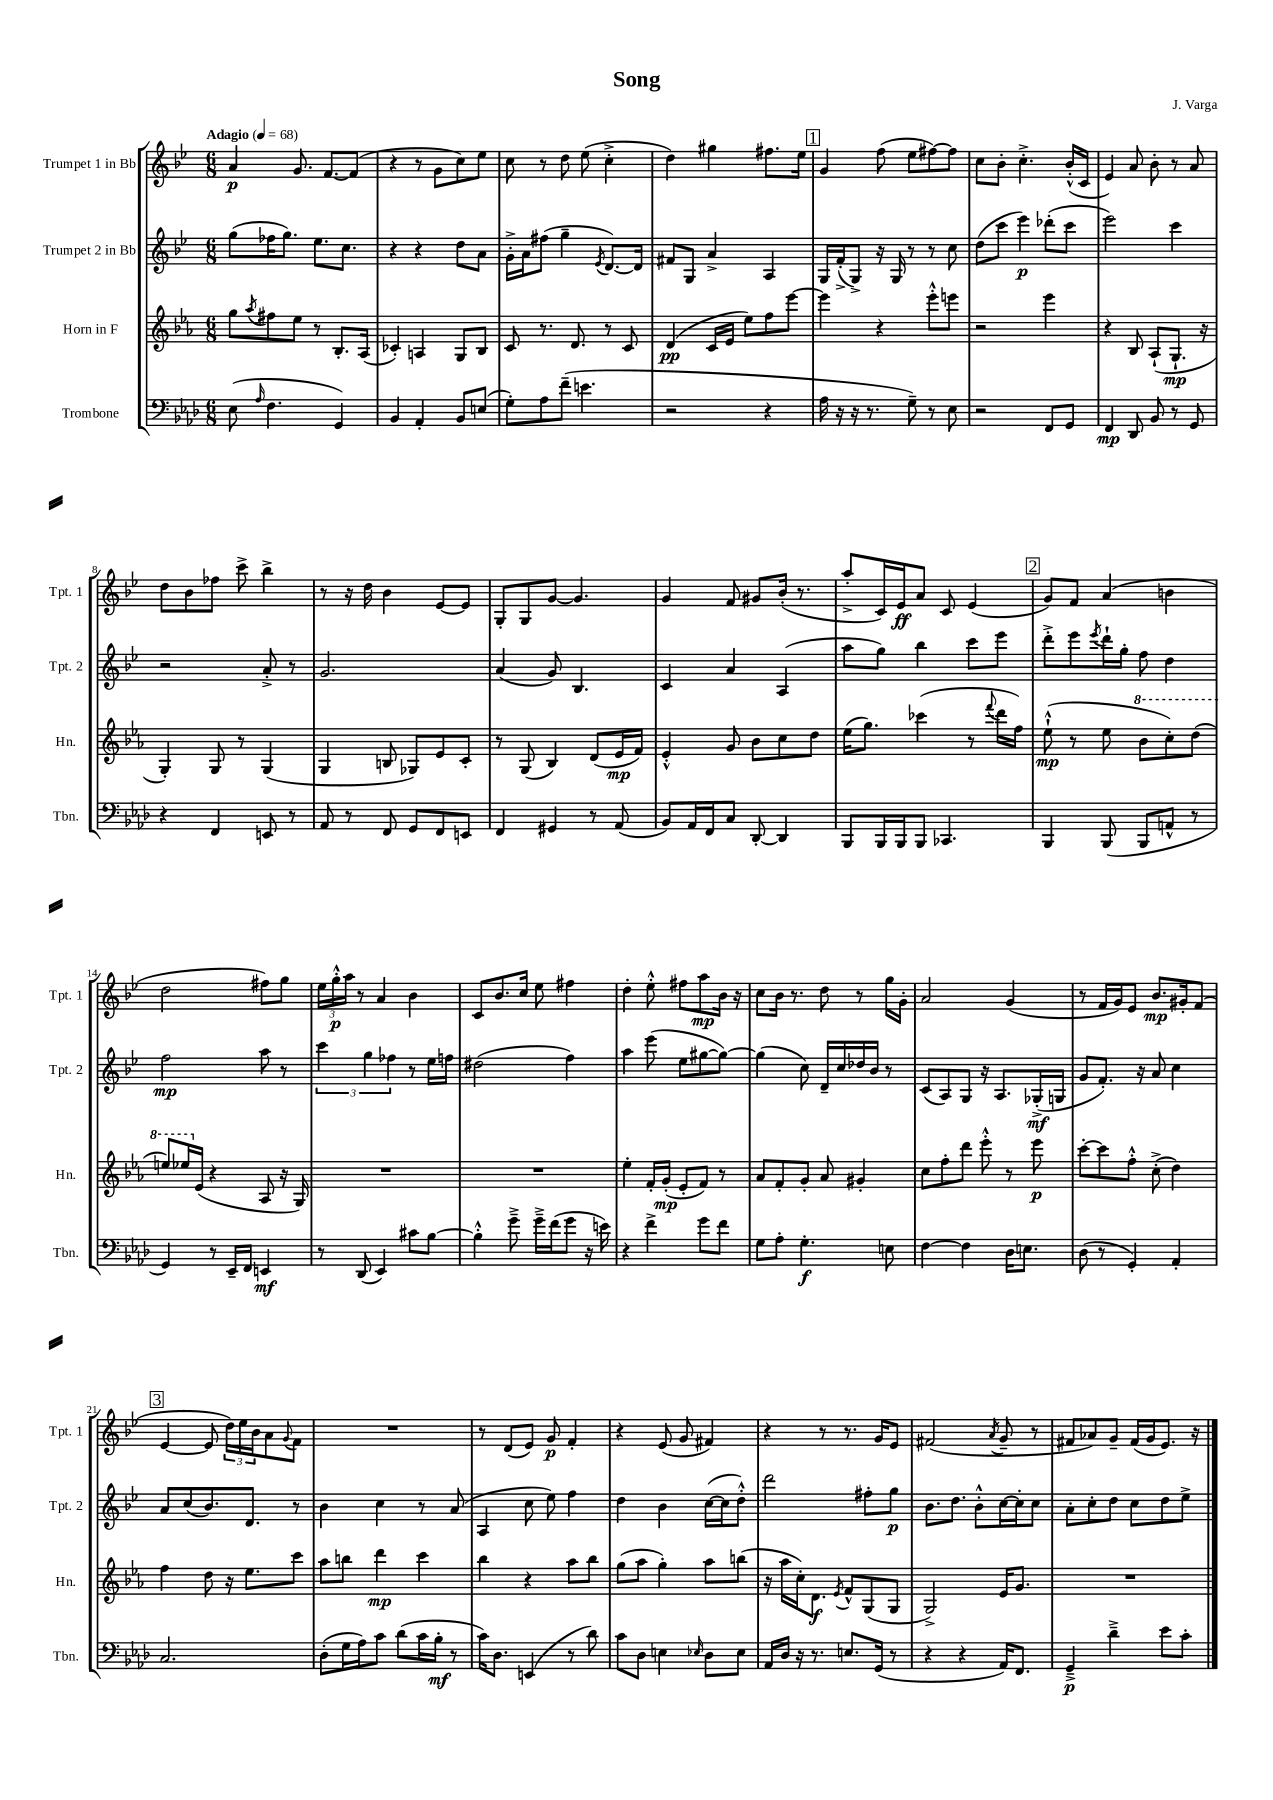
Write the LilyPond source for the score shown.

\header { title = "Song" composer = "J. Varga" }
<<
\new StaffGroup <<
\new Staff = "s0" \with { instrumentName = "Trumpet 1 in Bb" shortInstrumentName = "Tpt. 1" } {
    \clef treble \key bes \major \numericTimeSignature \time 6/8 \tempo "Adagio" 4 = 68
    a'4\p g'8. f'8.~ f'8( |
    r4 r8 g'8 c''8) ees''8 |
    c''8 r8 d''8 ees''8( c''4-.-> |
    d''4) gis''4 fis''8. ees''16 |
    \mark \markup { \box "1" } g'4 f''8( ees''8 fis''8~) fis''8 |
    c''8 bes'8-. c''4.-.-> bes'16-.-^( c'16 |
    ees'4) a'8 bes'8-. r8 a'8 |
    d''8 bes'8 fes''8 c'''8-> bes''4-> |
    r8 r16 d''16 bes'4 ees'8~ ees'8 |
    g8-. g8 g'8~ g'4. |
    g'4 f'8 gis'8 bes'16-.( r8. |
    a''8-.-> c'16) ees'16\ff a'8 c'8 ees'4( |
    \mark \markup { \box "2" } g'8) f'8 a'4( b'4 |
    d''2 fis''8) g''8 |
    \tuplet 3/2 { ees''16 g''16-.-^\p a''16 } r8 a'4 bes'4 |
    c'8 bes'8. c''16 ees''8 fis''4 |
    d''4-. ees''8-.-^ fis''8 a''8\mp bes'16 r16 |
    c''8 bes'16 r8. d''8 r8 g''16 g'16-. |
    a'2 g'4( |
    r8 f'16 g'16) ees'8 bes'8.\mp gis'16-. f'8( |
    \mark \markup { \box "3" } ees'4~ ees'8 \tuplet 3/2 { d''16) ees''16 bes'16 } a'8 \appoggiatura { g'8 } f'8 |
    R2. |
    r8 d'8( ees'8) g'8\p f'4-. |
    r4 ees'8( g'8 fis'4) |
    r4 r8 r8. g'16 ees'8 |
    fis'2( \acciaccatura { a'8 } g'8-- r8 |
    fis'8 aes'8) g'8-- fis'16( g'16 ees'8.) r16 \bar "|." |
}
\new Staff = "s1" \with { instrumentName = "Trumpet 2 in Bb" shortInstrumentName = "Tpt. 2" } {
    \clef treble \key bes \major \numericTimeSignature \time 6/8
    g''8( fes''16 g''8.) ees''8. c''8. |
    r4 r4 d''8 a'8 |
    g'16-.-> a'16 fis''8( g''4-- \acciaccatura { ees'8 } d'8.~) d'16 |
    fis'8 g8 a'4-> a4 |
    \mark \markup { \box "1" } g16 f'16-.->( g8->) r16 g16 r8 r8 c''8 |
    d''8( c'''8 ees'''4\p) des'''8-.( c'''8 |
    ees'''2) c'''4 |
    r2 a'8-.-> r8 |
    g'2. |
    a'4( g'8) bes4. |
    c'4 a'4 a4( |
    a''8 g''8) bes''4 c'''8 ees'''8 |
    \mark \markup { \box "2" } d'''8-.-> ees'''8 \acciaccatura { ees'''8 } d'''16-! g''16-. f''8 d''4 |
    f''2\mp a''8 r8 |
    \tuplet 3/2 { c'''4 g''4 fes''4 } r8 ees''16 f''16 |
    dis''2( f''4) |
    a''4 ees'''8( ees''8 gis''8~ gis''8~) |
    gis''4( c''8) d'16-- c''16 des''16 bes'16 r8 |
    c'8( a8) g8 r16 a8. ges16-.->\mf( g16 |
    g'8 f'8.-.) r16 a'8 c''4 |
    \mark \markup { \box "3" } a'8 c''8( bes'8.) d'8. r8 |
    bes'4 c''4 r8 a'8( |
    a4 c''8 ees''8) f''4 |
    d''4 bes'4 c''16~( c''16 d''8-.-^) |
    d'''2 fis''8-. g''8\p |
    bes'8. d''8. bes'8-.-^ c''16~ c''16-. c''8 |
    a'8-. c''8-. d''8 c''8 d''8 ees''8-> \bar "|." |
}
\new Staff = "s2" \with { instrumentName = "Horn in F" shortInstrumentName = "Hn." } {
    \clef treble \key ees \major \numericTimeSignature \time 6/8
    g''8 \acciaccatura { aes''8 } fis''8 ees''8 r8 bes8.-. aes16( |
    ces'4-.) a4 g8 bes8 |
    c'8 r8. d'8. r8 c'8 |
    d'4\pp( c'16 ees'16 ees''8) f''8 ees'''8~ |
    \mark \markup { \box "1" } ees'''4 r4 ees'''8-.-^ e'''8 |
    r2 ees'''4 |
    r4 bes8 aes8-!( g8.-!\mp r16 |
    g4-.) g8 r8 g4( |
    g4 b8 ges8) ees'8 c'8-. |
    r8 g8( bes4) d'8( ees'16\mp f'16) |
    ees'4-.-^ g'8 bes'8 c''8 d''8 |
    ees''16( g''8.) ces'''4( r8 \appoggiatura { f'''8 } d'''16 f''16) |
    \mark \markup { \box "2" } ees''8-!-^\mp( r8 ees''8 \ottava #1 bes''8 c'''8-.) d'''8( |
    e'''8) ees'''16 \ottava #0 ees'16( r4 aes8 r16 g16) |
    R2. |
    R2. |
    ees''4-. f'16-. g'16-.\mp( ees'8-. f'8) r8 |
    aes'8 f'8-. g'8-. aes'8 gis'4-. |
    c''8 f''8-. d'''8 ees'''8-.-^ r8 ees'''8\p |
    c'''8~-. c'''8 f''8-.-^ c''8-.->( d''4) |
    \mark \markup { \box "3" } f''4 d''8 r16 ees''8. c'''8 |
    aes''8 b''8 d'''4\mp c'''4 |
    bes''4 r4 aes''8 bes''8 |
    g''8( aes''8 g''4-.) aes''8 b''8( |
    r16 aes''16 c''16-.) d'8.\f \acciaccatura { ees'8 } f'8-^ g8( g8 |
    g2->) ees'16 g'8. |
    R2. \bar "|." |
}
\new Staff = "s3" \with { instrumentName = "Trombone" shortInstrumentName = "Tbn." } {
    \clef bass \key aes \major \numericTimeSignature \time 6/8
    ees8( \grace { aes16 } f4. g,4) |
    bes,4 aes,4-. bes,8 e8( |
    g8-.) aes8 f'8--( e'4. |
    r2 r4 |
    \mark \markup { \box "1" } aes16 r16 r16 r8. g8--) r8 ees8 |
    r2 f,8 g,8 |
    f,4\mp des,8 bes,8 r8 g,8 |
    r4 f,4 e,8 r8 |
    aes,8 r8 f,8 g,8 f,8 e,8 |
    f,4 gis,4 r8 aes,8( |
    bes,8) aes,16 f,16 c8 des,8~-. des,4 |
    bes,,8 bes,,16 bes,,16 bes,,8 ces,4. |
    \mark \markup { \box "2" } bes,,4 bes,,8( bes,,8 a,8-^ r8 |
    g,4) r8 ees,16-- f,16 e,4\mf |
    r8 des,8( ees,4) cis'8 bes8~ |
    bes4-.-^ g'8---> g'16---> f'16( g'8 r16 e'16) |
    r4 f'4-> g'8 f'8 |
    g8 aes8-. g4.-.\f e8 |
    f4~ f4 des16 e8. |
    des8( r8 g,4-.) aes,4-. |
    \mark \markup { \box "3" } c2. |
    des8-.( g16 aes16) c'8 des'8( c'16 bes16-.\mf r8 |
    c'16) des8. e,4( r8 des'8) |
    c'8 des8 e4 \grace { ees16 } des8 ees8 |
    aes,16 des16 r16 r8. e8. g,16( r8 |
    r4 r4 aes,16) f,8. |
    g,4--->\p des'4---> ees'8 c'8-. \bar "|." |
}
>>
>>
